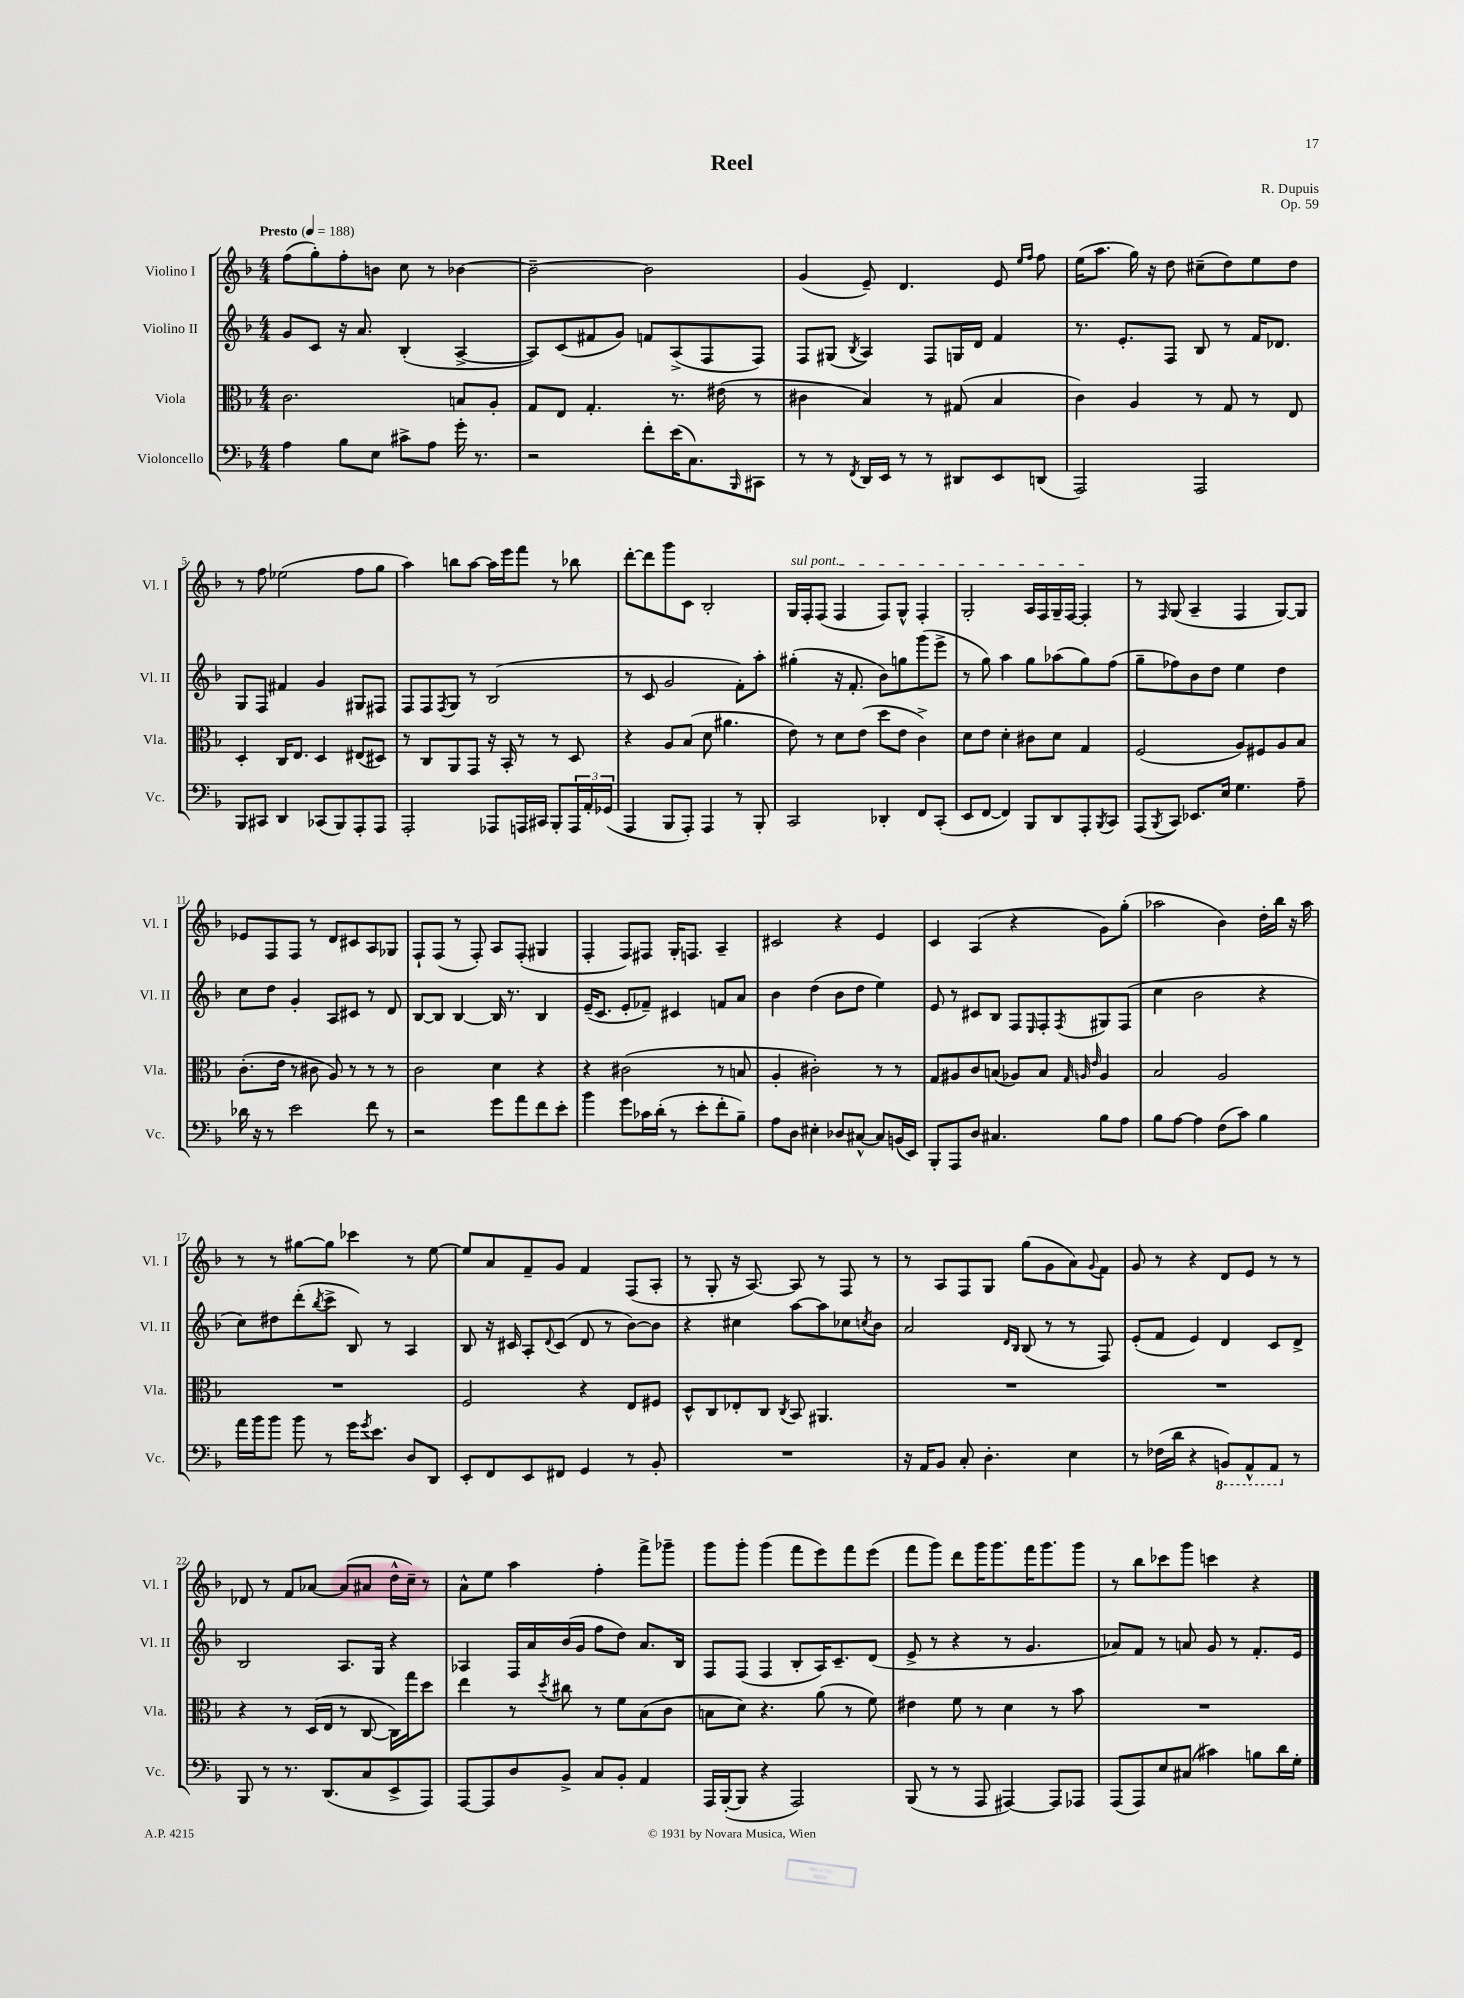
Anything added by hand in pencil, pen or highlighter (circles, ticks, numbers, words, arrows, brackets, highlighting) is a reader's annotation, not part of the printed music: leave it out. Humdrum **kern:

**kern	**kern	**kern	**kern
*staff4	*staff3	*staff2	*staff1
*clefF4	*clefC3	*clefG2	*clefG2
*k[b-]	*k[b-]	*k[b-]	*k[b-]
*M4/4	*M4/4	*M4/4	*M4/4
*MM188	*MM188	*MM188	*MM188
4A\	2.c\	8g/L	(8ff\L
.	.	8c/J	8gg'\)
8B-\L	.	16r	8ff'\
.	.	8.a/	.
8E\J	.	.	8b\J
8c#^\L	.	(4B-'/	8cc\
8A\J	.	.	8r
16g'\	8B/L	[4A^/	[4b-\
8.r	.	.	.
.	8A'/J	.	.
=	=	=	=
2r	8G/L	8A/]L)	2b-~\_
.	8E/J	(8c/	.
.	4.G'/	8f#/	.
.	.	8g/J)	.
8f'\L	.	8f/L	2b-\]
(16e\K	8.r	(8A^/	.
8.C\)	.	.	.
.	.	8F/	.
.	(16e#\	.	.
16qqBBB-/	.	.	.
8CC#\J	8r	8F/J)	.
=	=	=	=
8r	4c#\	8F/L	(4g/
8r	.	(8G#/J	.
8qFF/	.	8qB-/	.
16DD/LL	4B-/)	4A/)	8e~/)
16EE/JJ	.	.	.
8r	.	.	4.d/
8r	8r	8F/L	.
8DD#/L	(8G#/	16G/L	.
.	.	16d/JJ	.
8EE/	4B-/	4f/	8e/
.	.	.	16qqee/LL
.	.	.	16qqff/JJ
(8DD/J	.	.	8ff\
=	=	=	=
2AAA/)	4c\)	8.r	(16ee\LK
.	.	.	8.aa\J
.	.	8.e'/L	.
.	4A/	.	16gg\)
.	.	.	16r
.	.	8F/J	8dd\
2AAA/	8r	8B-/	(8cc#~\L
.	8G/	8r	8dd\)
.	8r	16f/LK	8ee\
.	.	8.d-/J	.
.	8E/	.	8dd\J
=	=	=	=
8BBB-/L	4D'/	8G/L	8r
8CC#/J	.	8F/J	8ff\
4DD/	16C/LK	4f#/	(2ee-\
.	8.E/J	.	.
(8CC-/L	4D/	4g/	.
8BBB-/)	.	.	.
8AAA'/	(8E#/L	8G#/L	8ff\L
8AAA/J	8D#/J)	8F#/J	8gg\J
=	=	=	=
2AAA'/	8r	8F/L	4aa\)
.	8C/L	8F/	.
.	.	8qF/	.
.	8AA/	8G/J	8bb\L
.	8GG/J	8r	[8aa\J
8AAA-/L	16r	(2B-/	16aa\]LL
.	16BB-'/	.	16eee\J
16AAA/L	8r	.	8fff\J
16CC#/JJ	.	.	.
8BBB-'/L	8r	.	8r
24AAA/L	8D/	.	8bb-\
24AA'/	.	.	.
(24GG-/JJ	.	.	.
=	=	=	=
4AAA/	4r	8r	[8ddd'\L
.	.	8c/	8ddd\]
8BBB-/L	8A/L	2g/	8ggg\
8AAA'/J)	(8B-/J	.	8c\J
4AAA/	8d\	.	2B-'/
.	4.a#\	.	.
8r	.	8f'\L)	.
8BBB-'/	.	8aa'\J	.
=	=	=	=
2CC/	8e\)	(4gg#'\	16G/LL
.	.	.	16F'/J
.	8r	.	(8F/J
.	8d\L	16r	4F/
.	.	8.f'/	.
.	(8e\J	.	.
4DD-'/	8dd\L	8b-\L)	8F/L)
.	8e\J	8gg\	8G^^/J
8FF/L	4c^\)	(8ggg\	4F'/
(8CC'/J	.	8eee^\J	.
=	=	=	=
8EE/L	8d\L	8r	2G'/
[8FF/J	8e\J	8gg\)	.
4FF/])	4d'\	4aa\	.
8BBB-/L	8c#\L	8gg\L	16A/LL
.	.	.	16F/
8DD/	8d\J	(8aa-\	16G~/
.	.	.	[16F/JJ
8AAA'/	4G/	8gg\)	4F'/]
8qBBB-/	.	.	.
8CC/J	.	(8ff\J	.
=	=	=	=
(8AAA/L	(2F/	8gg~\L	8r
8qBBB-/	.	.	16qqF/
8CC/J)	.	8ff-\)	(8G/
8.EE-/L	.	8b-\	4A~/
.	.	8dd\J	.
16E/Jk	.	.	.
4.G\	8A/L)	4ee\	4F/
.	8F#/	.	.
.	8A/	4dd\	[8G/L)
8A~\	8B-/J	.	8G/]J
=	=	=	=
16d-\	(8.c'\L	8cc\L	8e-/L
16r	.	.	.
8r	.	8dd\J	8F/
.	16e\Jk	.	.
2e\	8r	4g'/	8F/J
.	8c#\	.	8r
.	8A/)	8A/L	8d/L
.	8r	8c#/J	8c#/
8f\	8r	8r	8A/
8r	8r	8d/	8G-/J
=	=	=	=
2r	2c\	[8B-/L	8F`/L
.	.	8B-/]J	(8F/J
.	.	[4B-/	8r
.	.	.	8F'/)
8g\L	4d\	16B-/]	8A/L
.	.	8.r	.
8a\	.	.	(8F'/J
8f\	4r	4B-/	4G#/
8e'\J	.	.	.
=	=	=	=
4b-\	4r	(16e~/LK	4F'/
.	.	8.c/J	.
8g\L	(2c#\	8e'/L	8F/L)
16c-\L	.	8f-~/J)	8F#/J
(16d'\JJ	.	.	.
8r	.	4c#/	16G'/LK
.	.	.	8.F/J
8e'\L	.	.	.
8f'\	8r	8f/L	4A~/
8B-~\J)	8B/	8a/J	.
=	=	=	=
8A\L	4A'/	4b-\	2c#/
8D\J	.	.	.
4E#'\	2c#'\)	(4dd\	.
8D-/L	.	8b-\L	4r
[8C#^^/J	.	8dd\J	.
8C#/]L	8r	4ee\)	4e/
(16BB/L	8r	.	.
16EE/JJ)	.	.	.
=	=	=	=
8BBB-'/L	8G/L	8e/	4c/
8AAA/	8A#/	8r	.
8D/J	8c/	8c#/L	(4A/
4.C#/	(8B/J	8B-/J	.
.	8A-/L)	8F/L	4r
.	.	16qqE/	.
.	8B/J	8F'/	.
.	32qqG/	.	.
.	32qqA/	.	.
.	32qqe/	8qF/	.
8B-\L	4A/	8G#/	8g\L)
8A\J	.	(8F/J	(8gg'\J
=	=	=	=
8B-\L	2B-/	4cc\	2aa-\
[8A\J	.	.	.
4A\]	.	2b-\	.
(8F\L	2A/	.	4b-\)
8c\J)	.	.	.
4B-\	.	4r	16dd'\LL
.	.	.	16bb-\JJ
.	.	.	16r
.	.	.	16aa-\
=	=	=	=
16a\LL	1r	8cc\L)	8r
16b-\J	.	.	.
8b-\J	.	8dd#\	8r
8b-\	.	(8ddd'\	[8gg#\L
.	.	8qbb-/	.
8r	.	8ccc^\J	8gg#\]J
16g\LK	.	8B-/)	4ccc-\
8qg/	.	.	.
8.e\J	.	.	.
.	.	8r	.
8D/L	.	4A/	8r
8DD/J	.	.	[8ee\
=	=	=	=
8EE'/L	2F/	8B-/	8ee/]L
8FF/	.	16r	8a/
.	.	16c#/	.
8EE/	.	8A'/L	8f~/
.	.	8qqd/	.
8FF#/J	.	(8c#/J	8g/J
4GG/	4r	8d/	4f/
.	.	8r	.
8r	8E/L	[8b-\L)	(8F/L
8BB-'/	8F#/J	8b-\]J	8A'/J
=	=	=	=
1r	8D^^/L	4r	8r
.	8C/	.	8G'/
.	8E-'/	4cc#\	16r
.	.	.	[8.A/)
.	8C/J	.	.
.	8qC/	.	.
.	8BB-/	[8aa\L	8A/]
.	4.AA#/	8aa\]	8r
.	.	8cc-\	8F/
.	.	8qcc/	.
.	.	8b-\J	8r
=	=	=	=
16r	1r	2a/	8r
16AA/LK	.	.	.
8BB-/J	.	.	8A/L
8C'/	.	.	8F/
4.D'\	.	.	8G/J
.	.	16qqd/LL	.
.	.	16qqB-/JJ	.
.	.	(8B-/	(8gg\L
.	.	8r	8g\
4E\	.	8r	8a\)
.	.	.	8qqg/
.	.	8F/)	8f\J
=	=	=	=
8r	1r	(8e'/L	8g/
(16F-\LL	.	8f/J	8r
16d\JJ	.	.	.
4r	.	4e/)	4r
8BBB/L)	.	4d/	8d/L
8AAA^^/	.	.	8e/J
8AAA/J	.	8c/L	8r
8r	.	8d^/J	8r
=	=	=	=
8BBB-/	4r	2B-/	8d-/
8r	.	.	8r
8.r	8r	.	8f/L
.	(16D/LL	.	[8a-/J
(8.DD/L	16E/JJ	.	.
.	8r	8.A/L	(8a-/]L
8C/	[8C/	.	8a#/J
.	.	16G/Jk	.
8EE^/	16C\]LL)	4r	16dd^^\LL
.	16gg\J	.	16cc~\JJ)
8AAA/J)	8dd\J	.	8r
=	=	=	=
[8AAA/L	4ee\	4A-/	8a^^\L
8AAA/]	.	.	8ee\J
8D/	8r	16F/LL	4aa\
.	.	16a/	.
.	8qdd/	.	.
8BB-^/J	8cc#\	(16b-/	.
.	.	16g/JJ	.
8C/L	8r	8ff\L	4ff'\
8BB-'/J	8f\L	8dd\J)	.
4AA/	(8B-\	8.a/L	8fff^\L
.	8c\J	.	8ggg-~\J
.	.	16B-/Jk	.
=	=	=	=
16AAA/LL	8B\L	8F/L	8ggg\L
([16BBB-'/J	.	.	.
8BBB-/]J	8d\J)	(8F/J	8ggg'\J
4r	4.r	4F/	(4ggg\
2AAA/)	.	8B-'/L	8fff\L
.	(8a\	16A/K)	8eee\)
.	.	8.c~/	.
.	8r	.	8fff\
.	8f\)	(8d/J	(8eee\J
=	=	=	=
(8BBB-/	4e#\	8e^/	8fff\L
8r	.	8r	8ggg\J)
8r	8f\	4r	8ddd\L
8AAA/	8r	.	16ggg\K
.	.	.	8.ggg\
[4AAA#/)	4d\	8r	.
.	.	4.g/	16fff\K
.	.	.	8.ggg\
8AAA#/]L	8r	.	.
8AAA-/J	8b-\	.	8ggg\J
=	=	=	=
(8AAA/L	1r	8a-/L)	8r
8AAA/)	.	8f/J	8bb-\L
8E/	.	8r	8ccc-\
(8C#/J	.	8a/	8ggg\J
4c#\)	.	8g/	4ccc\
.	.	8r	.
8B\L	.	8.f'/L	4r
16d\L	.	.	.
16G'\JJ	.	16e/Jk	.
==	==	==	==
*-	*-	*-	*-
